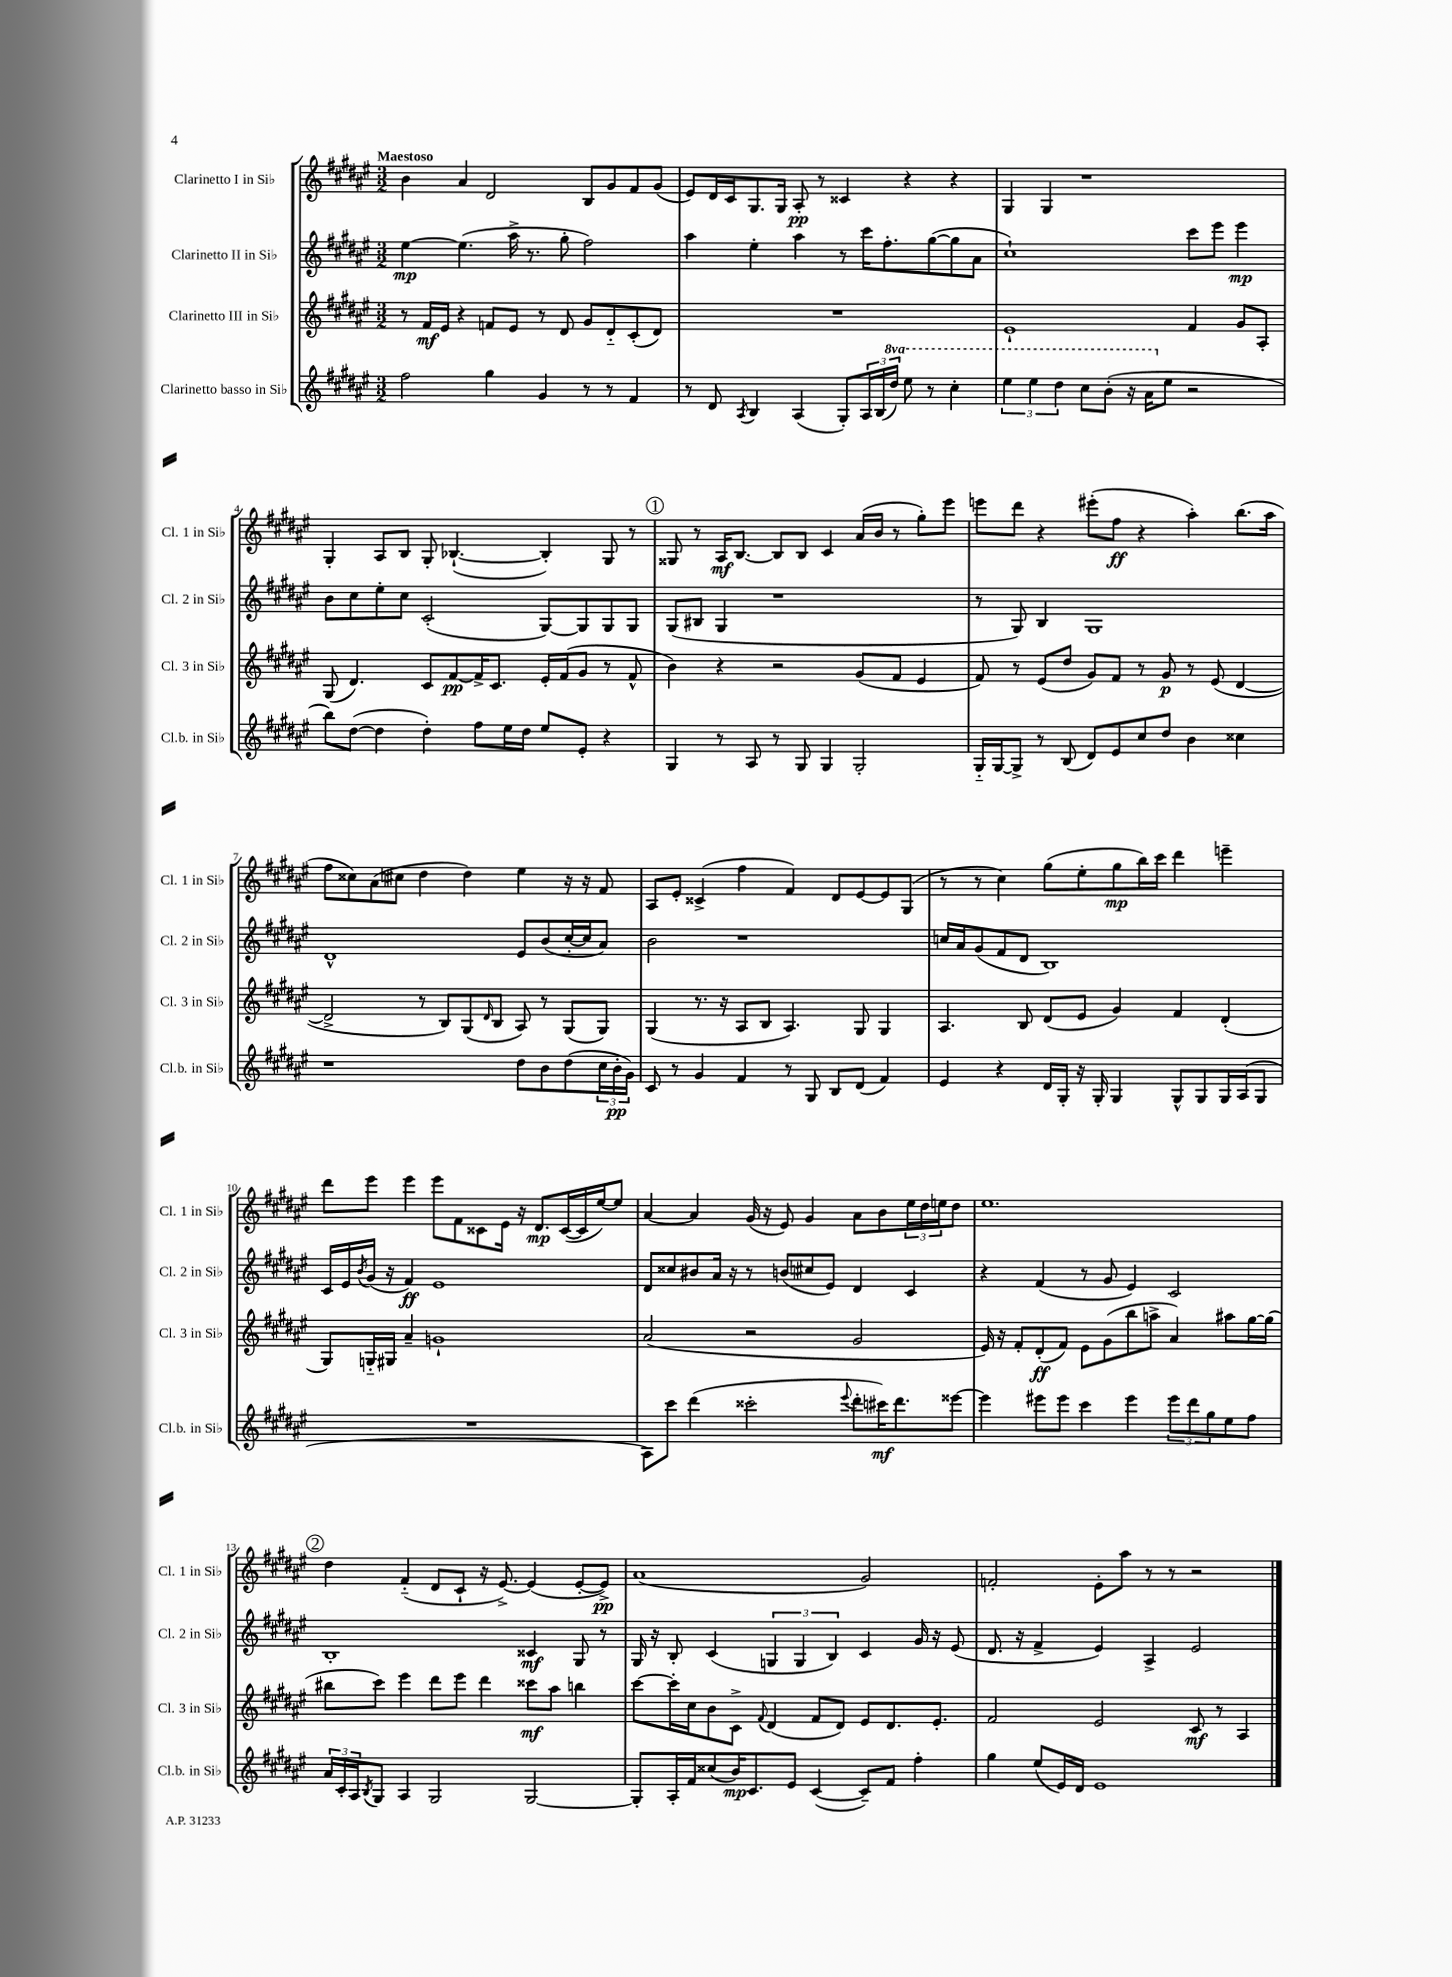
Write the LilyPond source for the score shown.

<<
\new StaffGroup <<
\new Staff = "s0" \with { instrumentName = "Clarinetto I in Sib" shortInstrumentName = "Cl. 1 in Sib" } {
    \clef treble \key fis \major \numericTimeSignature \time 3/2 \tempo "Maestoso"
    b'4 ais'4 dis'2 b8 gis'8 fis'8 gis'8( |
    eis'8) dis'16 cis'16 gis8. gis16 ais8-.\pp r8 cisis'4 r4 r4 |
    gis4 gis4 r1 |
    gis4-. ais8 b8 gis8-. bes4.~-!( bes4-.) gis8 r8 |
    \mark \markup { \circle "1" } gisis8 r8 ais16\mf b8.~ b8 b8 cis'4 ais'16( b'16 r8 gis''8-.) eis'''8 |
    e'''8 dis'''8 r4 eis'''8-.( fis''8\ff r4 ais''4-.) b''8.( ais''16 |
    fis''8 cisis''8) ais'8( cis''8 dis''4 dis''4) eis''4 r16 r16 fis'8 |
    ais8 eis'8-. cisis'4->( fis''4 fis'4) dis'8 eis'8~ eis'8 gis8( |
    r8 r8 cis''4) gis''8( eis''8-. gis''8\mp b''16) cis'''16 dis'''4 e'''4-- |
    dis'''8 eis'''8 eis'''4 eis'''8 fis'8 cisis'8 eis'16 r16 dis'8.\mp cisis'16~( cisis'16 eis''16~) eis''8 |
    ais'4~ ais'4 gis'16( r16 eis'8) gis'4 ais'8 b'8 \tuplet 3/2 { eis''16 dis''16 e''16 } dis''8 |
    eis''1. |
    \mark \markup { \circle "2" } dis''4 fis'4-_( dis'8 cis'8-! r16 eis'8.~->) eis'4( eis'8~-. eis'8->\pp) |
    ais'1( gis'2) |
    f'2-. eis'8-. ais''8 r8 r8 r2 \bar "|." |
}
\new Staff = "s1" \with { instrumentName = "Clarinetto II in Sib" shortInstrumentName = "Cl. 2 in Sib" } {
    \clef treble \key fis \major \numericTimeSignature \time 3/2
    eis''4~\mp eis''4.( ais''16-> r8. gis''8-. fis''2) |
    ais''4 eis''4-. ais''4 r8 cis'''16 fis''8.-. gis''8~( gis''8 ais'8 |
    cis''1-!) cis'''8 eis'''8 eis'''4\mp |
    b'8 cis''8 eis''8-. cis''8 cis'2-.( gis8~) gis8 gis8 gis8 |
    \mark \markup { \circle "1" } gis8( bis8 gis4 r1 |
    r8 gis8) b4 gis1 |
    dis'1-^ eis'8 b'8( cis''16~-. cis''16 ais'8) |
    b'2 r1 |
    c''16 ais'16 gis'8( fis'8 dis'8 b1) |
    cis'16 eis'16 \acciaccatura { b'8 } gis'16( r16 fis'4\ff) eis'1 |
    dis'8 cisis''8 bis'8 ais'16 r16 r8 b'8( cis''8 eis'8) dis'4 cis'4 |
    r4 fis'4( r8 gis'8 eis'4) cis'2 |
    \mark \markup { \circle "2" } b1-. cisis'4\mf gis8 r8 |
    gis16 r16 b8-. cis'4( \tuplet 3/2 { g4 g4 b4) } cis'4 gis'16 r16 eis'8( |
    dis'8. r16 fis'4-> eis'4) ais4-> eis'2 \bar "|." |
}
\new Staff = "s2" \with { instrumentName = "Clarinetto III in Sib" shortInstrumentName = "Cl. 3 in Sib" } {
    \clef treble \key fis \major \numericTimeSignature \time 3/2
    r8 fis'16\mf eis'16 r4 f'8 eis'8 r8 dis'8 gis'8 dis'8-_ cis'8-.( dis'8) |
    R1. |
    eis'1-! fis'4 gis'8 ais8-. |
    gis8( dis'4.) cis'8 fis'8~\pp fis'16-> cis'8. eis'16-. fis'16( gis'8 r8 fis'8-^ |
    \mark \markup { \circle "1" } b'4) r4 r2 gis'8( fis'8 eis'4 |
    fis'8) r8 eis'8( dis''8 gis'8) fis'8 r8 gis'8\p r8 eis'8( dis'4~ |
    dis'2-> r8 b8) gis8( \grace { dis'16 } b8 ais8) r8 gis8( gis8) |
    gis4( r8. r16 ais8 b8 ais4.) gis8 gis4 |
    ais4. b8 dis'8( eis'8 gis'4) fis'4 dis'4-.( |
    gis8) g16-_ gis16 ais'4-- g'1-! |
    ais'2( r2 gis'2 |
    eis'16) r16 fis'8-. dis'8-.\ff( fis'8) eis'8 gis'8( b''8 a''8-> ais'4) ais''8 gis''16~ gis''16( |
    \mark \markup { \circle "2" } bis''8 cis'''8) eis'''4 dis'''8 eis'''8 dis'''4 cisis'''8\mf ais''8 b''4 |
    cis'''8~ cis'''16-. cis''16 b'8 cis'8-> \appoggiatura { fis'8 } dis'4( fis'8 dis'8) eis'8 dis'8. eis'8.-. |
    fis'2 eis'2 cis'8\mf r8 ais4 \bar "|." |
}
\new Staff = "s3" \with { instrumentName = "Clarinetto basso in Sib" shortInstrumentName = "Cl.b. in Sib" } {
    \clef treble \key fis \major \numericTimeSignature \time 3/2 \set Staff.ottavationMarkups = #ottavation-simple-ordinals
    fis''2 gis''4 gis'4 r8 r8 fis'4 |
    r8 dis'8 \acciaccatura { ais8 } b4 ais4( gis8-.) \tuplet 3/2 { ais16 b16( \ottava #1 dis'''16) } eis'''8 r8 cis'''4-. |
    \tuplet 3/2 { eis'''4 eis'''4 dis'''4 } cis'''8 b''8-.( r16 ais''16 \ottava #0 eis''8 r2 |
    b''8) dis''8~( dis''4 dis''4-.) fis''8 eis''16 dis''16 eis''8 eis'8-. r4 |
    \mark \markup { \circle "1" } gis4 r8 ais8 r8 gis8 gis4 gis2-. |
    gis16-_ gis16~ gis8-> r8 b8( dis'8) eis'8 cis''8 dis''8 b'4 cisis''4 |
    r1 dis''8 b'8 dis''8( \tuplet 3/2 { cis''16 b'16-.\pp gis'16) } |
    cis'8 r8 gis'4 fis'4 r8 gis8 b8 dis'8( fis'4) |
    eis'4 r4 dis'16 gis16-. r16 gis16-. gis4 gis8-^ gis8 gis16 ais16( gis8 |
    R1. |
    ais8) cis'''8 dis'''4( cisis'''2-. \appoggiatura { eis'''8 } dis'''8-. cis'''16\mf) dis'''8. eisis'''8~ |
    eisis'''4 eis'''8 eis'''8 cis'''4 eis'''4 \tuplet 3/2 { eis'''8 dis'''8 gis''8 } eis''8 fis''8 |
    \mark \markup { \circle "2" } \tuplet 3/2 { ais'16 cis'16-. ais16 } \acciaccatura { b8 } gis8 ais4 gis2 gis2~ |
    gis8-. ais16-. fis'16 cisis''8( b'16\mp) cis'8. eis'8 cis'4~( cis'8--) fis'8 fis''4-. |
    gis''4 eis''8( eis'16) dis'16 eis'1 \bar "|." |
}
>>
>>
